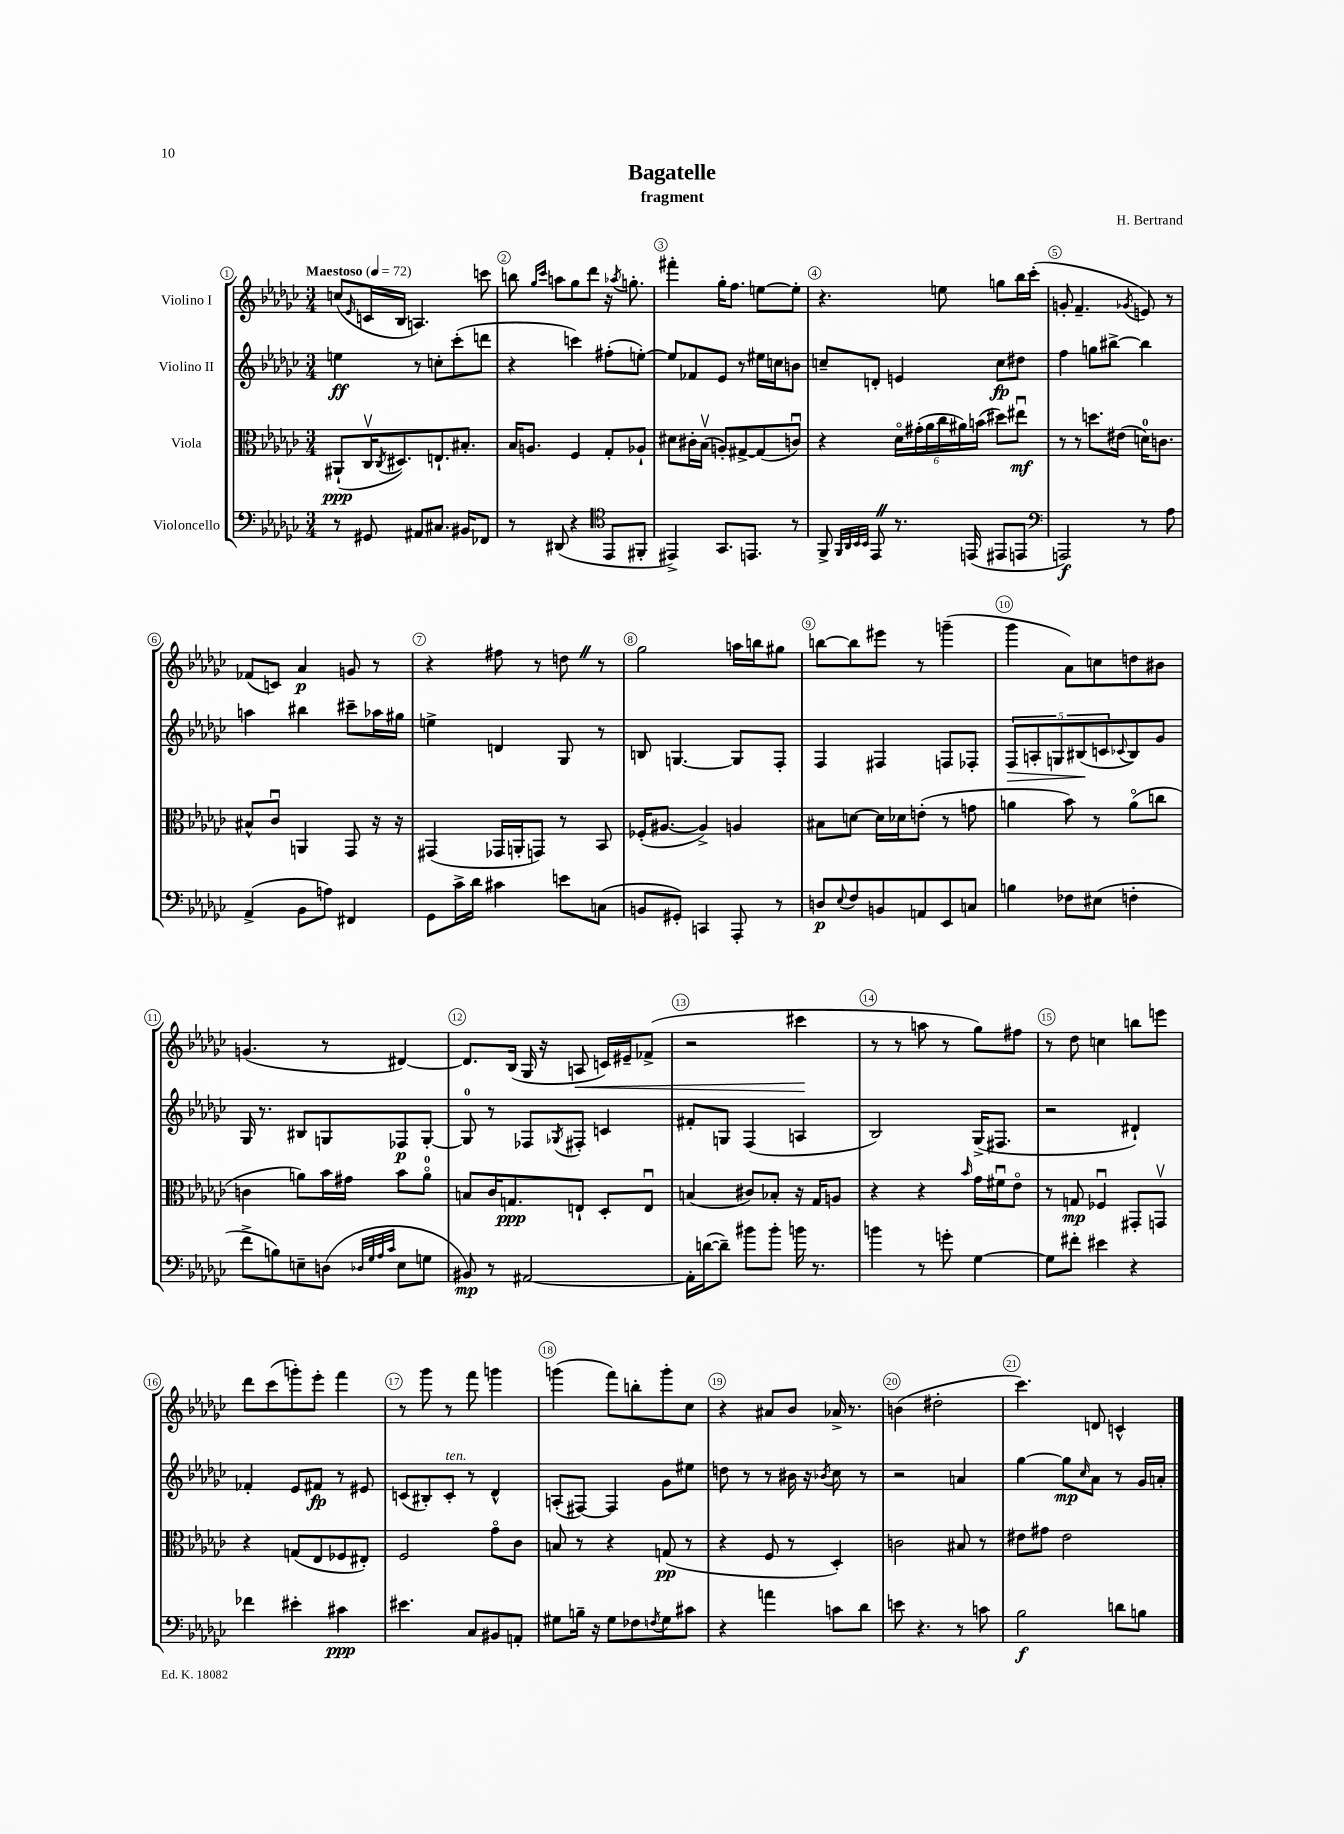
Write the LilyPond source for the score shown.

\header { title = "Bagatelle" composer = "H. Bertrand" subtitle = "fragment" }
<<
\new StaffGroup <<
\new Staff = "s0" \with { instrumentName = "Violino I" } {
    \clef treble \key ges \major \numericTimeSignature \time 3/4 \tempo "Maestoso" 4 = 72
    c''8( \grace { ees'16 } c'16 bes16 a4.) c'''8 |
    b''8 \grace { ges''16 ces'''16 } a''8 ges''8 des'''8 r16 \acciaccatura { aes''8 } g''8.-. |
    fis'''4-. ges''16-. f''8. e''8~ e''8-. |
    r4. e''8 g''8 bes''16 ces'''16-.( |
    g'8-. f'4.-- \acciaccatura { ges'8 } e'8) r8 |
    fes'8( c'8) aes'4\p g'8 r8 |
    r4 fis''8 r8 d''8 \once \override BreathingSign.text = \markup { \musicglyph "scripts.caesura.straight" } \breathe r8 |
    ges''2 a''16 b''16 gis''8 |
    b''8~ b''8 eis'''8 r8 g'''4--( |
    ges'''4 aes'8) c''8 d''8 bis'8 |
    g'4.( r8 dis'4~) |
    dis'8. bes16( ges16 r16 a8\< c'16) eis'16-- fes'8->( |
    r2 cis'''4\! |
    r8 r8 a''8 r8 ges''8) fis''8 |
    r8 des''8 c''4 b''8 e'''8 |
    des'''8 ces'''8( g'''8-.) ees'''8-. f'''4 |
    r8 ges'''8 r8 f'''8 g'''4 |
    g'''4( f'''8) b''8-. g'''8-. ces''8 |
    r4 ais'8 bes'8 aes'16-> r8. |
    b'4( dis''2-. |
    ces'''4.) d'8 c'4-^ \bar "|." |
}
\new Staff = "s1" \with { instrumentName = "Violino II" } {
    \clef treble \key ges \major \numericTimeSignature \time 3/4
    e''4\ff r8 c''8-. ces'''8-.( d'''8 |
    r4 c'''4) fis''8-.( e''8~-.) |
    e''8 fes'8 ees'8 r8 eis''16 c''16 b'8 |
    c''8-- d'8-. e'4 c''8\fp dis''8 |
    f''4 g''8 bis''8~-> bis''4 |
    a''4 bis''4 cis'''8-- aes''16 gis''16 |
    e''4-> d'4 ges8 r8 |
    b8 g4.~ g8 f8-. |
    f4 fis4 f8 fes8-. |
    \tuplet 5/4 { f8\> a8-. g8 bis8\!( c'8 } \appoggiatura { ces'8 } bis8) ges'8 |
    ges16 r8. bis8 g8 fes8\p g8~-. |
    g8-0 r8 fes8 \acciaccatura { ges8 } fis8-. c'4 |
    fis'8-. g8 f4( a4 |
    bes2) ges16->( fis8. |
    r2 dis'4-!) |
    fes'4-. ees'8 fis'8\fp r8 eis'8 |
    c'8( bis8-.) c'8-.^\markup { \italic "ten." } r8 des'4-^ |
    a8-.( fis8~) fis4 ges'8 eis''8 |
    d''8 r8 r8 bis'16 r16 \acciaccatura { bes'8 } ces''8 r8 |
    r2 a'4 |
    ges''4~ ges''8\mp \grace { ces''16 } aes'8 r8 ges'16 a'16-. \bar "|." |
}
\new Staff = "s2" \with { instrumentName = "Viola" } {
    \clef alto \key ges \major \numericTimeSignature \time 3/4
    ais,8-!\ppp( ces16\upbow \acciaccatura { ces8 } dis8.) e8.-! bis8.-. |
    bes16 a8. f4 ges8-. aes8-! |
    dis'8 cis'16-. bes16\upbow( a8-.) gis8~-> gis8( c'8\downbow) |
    r4 \tuplet 6/4 { des'16\flageolet gis'16-.( aes'16 ces''16 ais'16) b'16( } dis''8) eis''8\downbow\mf |
    r8 r8 d''8. eis'16( d'16-0) c'8. |
    bis8-^ ces'8\downbow a,4 ges,8 r16 r16 |
    gis,4( ges,16 a,16-. g,8) r8 bes,8 |
    fes16-.( ais8.~ ais4->) a4 |
    bis8 d'8~ d'16 des'16 e'8-.( r8 g'8 |
    a'4 bes'8) r8 a'8\flageolet( c''8 |
    c'4 a'8) bes'16 gis'16 bes'8 a'8-0\flageolet |
    b8 ces'16 g8.\ppp e8-! des8-. e8\downbow |
    b4( cis'8) bes8-. r16 ges16 a8 |
    r4 r4 \grace { bes'16 } ges'16 fis'16\downbow ees'8\flageolet |
    r8 g8\mp fes4\downbow gis,8-. g,8\upbow |
    r4 g8( ees8 fes8 eis8-.) |
    f2 ges'8\flageolet ces'8 |
    b8 r8 r4 g8\pp( r8 |
    r4 f8 r8 des4-.) |
    c'2 bis8 r8 |
    eis'8 gis'8 eis'2 \bar "|." |
}
\new Staff = "s3" \with { instrumentName = "Violoncello" } {
    \clef bass \key ges \major \numericTimeSignature \time 3/4
    r8 gis,8 ais,8 cis8. bis,16 fes,8 |
    r8 dis,8( r4 \clef tenor ees,8 fis,8-. |
    eis,4->) ges,8. e,8. r8 |
    f,8-> \grace { f,32 aes,32 bes,32 bes,32 } ees,8 \once \override BreathingSign.text = \markup { \musicglyph "scripts.caesura.straight" } \breathe r8. e,16( eis,8 e,8 |
    \clef bass a,,2\f) r8 aes8 |
    aes,4->( bes,8 a8) fis,4 |
    ges,8 ces'16-> des'16 cis'4 e'8 c8( |
    b,8 gis,8-.) c,4 aes,,8-. r8 |
    d8\p \appoggiatura { ees8 } f8 b,8 a,8 ees,8 c8 |
    b4 fes8 eis8( f4-. |
    f'8-> b8) e8-- d8( \grace { des32 ges32 aes32 ces'32 } e8 g8 |
    bis,8\mp) r8 ais,2~ |
    ais,16-. d'16~( d'8--) bis'8 bis'8-. b'16 r8. |
    b'4 r8 g'8-. ges4~ |
    ges8 fis'8-. eis'4 r4 |
    fes'4 eis'4-. cis'4\ppp |
    eis'4. ces8 bis,8 a,8-. |
    gis8 b16-- r16 gis8 fes8 \acciaccatura { f8 } gis8 cis'8 |
    r4 a'4 c'8 des'8 |
    e'8 r4. r8 c'8 |
    bes2\f d'8 b8 \bar "|." |
}
>>
>>
\layout { \context { \Score \override BarNumber.break-visibility = ##(#f #t #t) barNumberVisibility = #all-bar-numbers-visible \override BarNumber.stencil = #(make-stencil-circler 0.1 0.3 ly:text-interface::print) } }
